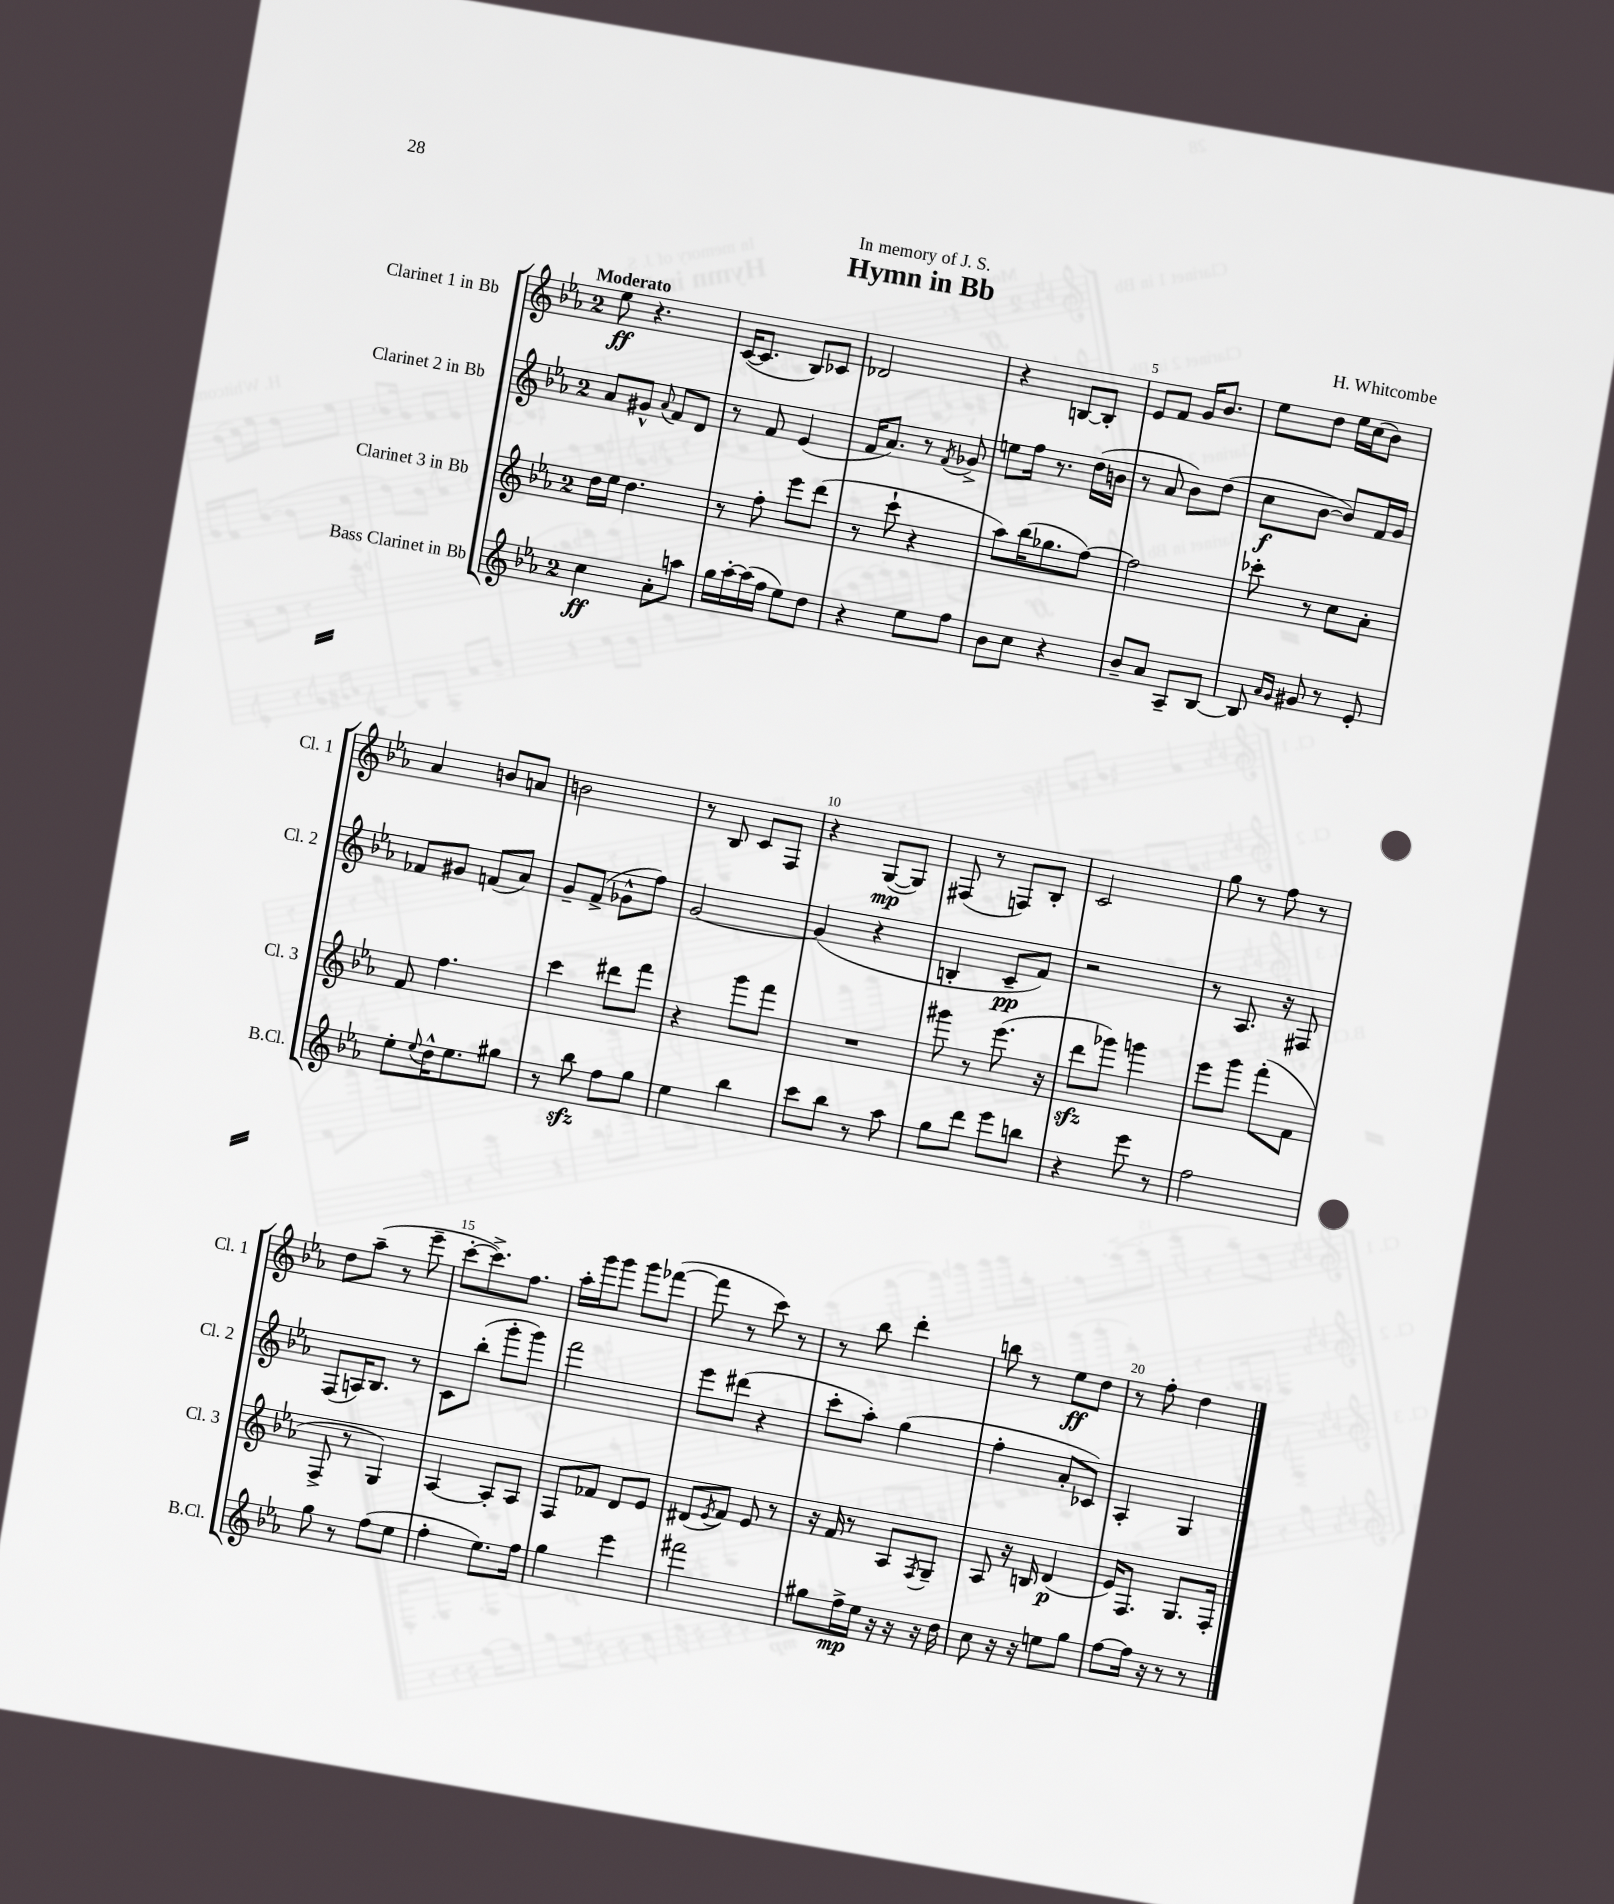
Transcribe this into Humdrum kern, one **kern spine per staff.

**kern	**kern	**kern	**kern
*staff4	*staff3	*staff2	*staff1
*clefG2	*clefG2	*clefG2	*clefG2
*k[b-e-a-]	*k[b-e-a-]	*k[b-e-a-]	*k[b-e-a-]
*M2/4	*M2/4	*M2/4	*M2/4
4cc\	16dd\LL	8a-/L	8ee-\
.	16ee-\JJ	.	.
.	4.dd\	8g#^^/J	4.r
.	.	8qqa-/	.
8a-'\L	.	8f/L	.
8aa\J	.	8d/J	.
=	=	=	=
16gg\LL	8r	8r	([16c/LK
[16aa-'\	.	.	8.c/]J
(16aa-\]	8ff'\	8f/	.
16ff\JJ	.	.	.
8ee-\L)	8eee-\L	(4e-/	8B-/L)
8dd\J	(8ddd\J	.	8c-/J
=	=	=	=
4r	8r	16f/LK	2d-/
.	.	8.a-/J)	.
.	8ccc`\	.	.
8ee-\L	4r	8r	.
.	.	8qf/	.
8ff\J	.	8g-^/	.
=	=	=	=
8b-\L	8aa-\L)	8ee\L	4r
8cc\J	(16bb-\K	16ff\Jk	.
.	8.gg-\	8.r	.
4r	.	.	[8B/L
.	[8ff\J)	(16dd\LL	8B'/]J
.	.	16b\JJ	.
=	=	=	=
8b-~/L	2ff\]	8r	8e-/L
8a-/J	.	8a-/	8f/J
8A-~/L	.	8b-\L)	16g/LK
.	.	.	8.b-/J
[8B-/J	.	(8dd\J	.
=	=	=	=
8B-/]	8ccc-'\	8cc\L	8ee-\L
16qqa-/LL	.	.	.
16qqg/JJ	.	.	.
8g#/	8r	[8b-\J	8dd\J
8r	8cc\L	8b-/]L)	16ee-\LL
.	.	.	(16cc\J
8e-'/	8a-'\J	16f/L	8b-\J)
.	.	16g/JJ	.
=	=	=	=
8ee-'\L	8f/	8f-/L	4a-/
8qqee-/	.	.	.
16dd^^\K	4.ff\	8g#/J	.
8.ee-\	.	.	.
.	.	(8f/L	8b/L
8gg#\J	.	8a-/J)	8a/J
=	=	=	=
8r	4ccc\	8g~/L	2b\
8bb-\	.	(8f^/J	.
8ff\L	8ddd#\L	8g-^^\L	.
8gg\J	8fff\J	8ff\J)	.
=	=	=	=
4ee-\	4r	[2g/	8r
.	.	.	8B-/
4bb-\	8ggg\L	.	8c/L
.	8fff\J	.	8F/J
=	=	=	=
8ccc\L	2r	(4g/]	4r
8bb-\J	.	.	.
8r	.	4r	([8G/L
8aa-\	.	.	8G/]J)
=	=	=	=
8gg\L	8ggg#\	4B'/	(8F#/
8ddd\J	8r	.	8r
8eee-\L	(8.eee-\	8c~/L	8F/L)
8bb\J	.	8f/J)	8B-'/J
.	16r	.	.
=	=	=	=
4r	8ddd\L	2r	2c/
.	8ggg-\J)	.	.
8eee-\	4ggg\	.	.
8r	.	.	.
=	=	=	=
2ff\	8eee-\L	8r	8gg\
.	8ggg\J	8.A-/	8r
.	(8fff'\L	.	8ff\
.	.	16r	.
.	8f\J	8F#/	8r
=	=	=	=
8gg\	8F^/	(8F/L	8dd\L
8r	8r	16A/K)	(8aa-~\J
.	.	8.B-/J	.
(8ff\L	4G/)	.	8r
8ee-\J	.	8r	8eee-~\
=	=	=	=
4ff'\	[4A-/	8c\L	[8ccc'\L
.	.	(8bb-'\J	8.ccc^\])
8.ee-\L)	8A-'/]L	8ggg'\L	.
.	.	.	8.ff\J
.	8A-/J	8ggg\J)	.
16ff\Jk	.	.	.
=	=	=	=
4gg\	8F/L	2fff\	16aa-'\LL
.	.	.	16ggg\J
.	8f-/J	.	8ggg\J
4eee-\	8d/L	.	8ggg\L
.	8e-/J	.	([8fff-\J
=	=	=	=
2fff#\	(8d#/L	8eee-\L	8fff-\]
.	8qe-/	.	.
.	8f/J)	(8ddd#\J	8r
.	8e-/	4r	8ccc\)
.	8r	.	8r
=	=	=	=
8gg#\L	16r	8ccc'\L	8r
.	16f/	.	.
16ff^\L	8r	8aa-'\J)	8bb-\
16ee-\JJ	.	.	.
16r	8A-/L	(4gg\	4ddd'\
16r	.	.	.
.	8qF/	.	.
16r	8G~/J	.	.
16dd\	.	.	.
=	=	=	=
8cc\	8A-/	4ff'\	8bb\
16r	16r	.	8r
16r	16B/	.	.
8ee\L	(4d/	8a-'/L	8ee-\L
8gg\J	.	8c-/J)	8dd\J
=	=	=	=
[8ff\L	16e-/LK)	4A-'/	8r
.	8.F/J	.	.
16ff\]Jk	.	.	8ff'\
16r	.	.	.
8r	8.G/L	4G/	4dd\
8r	.	.	.
.	16F'/Jk	.	.
==	==	==	==
*-	*-	*-	*-
